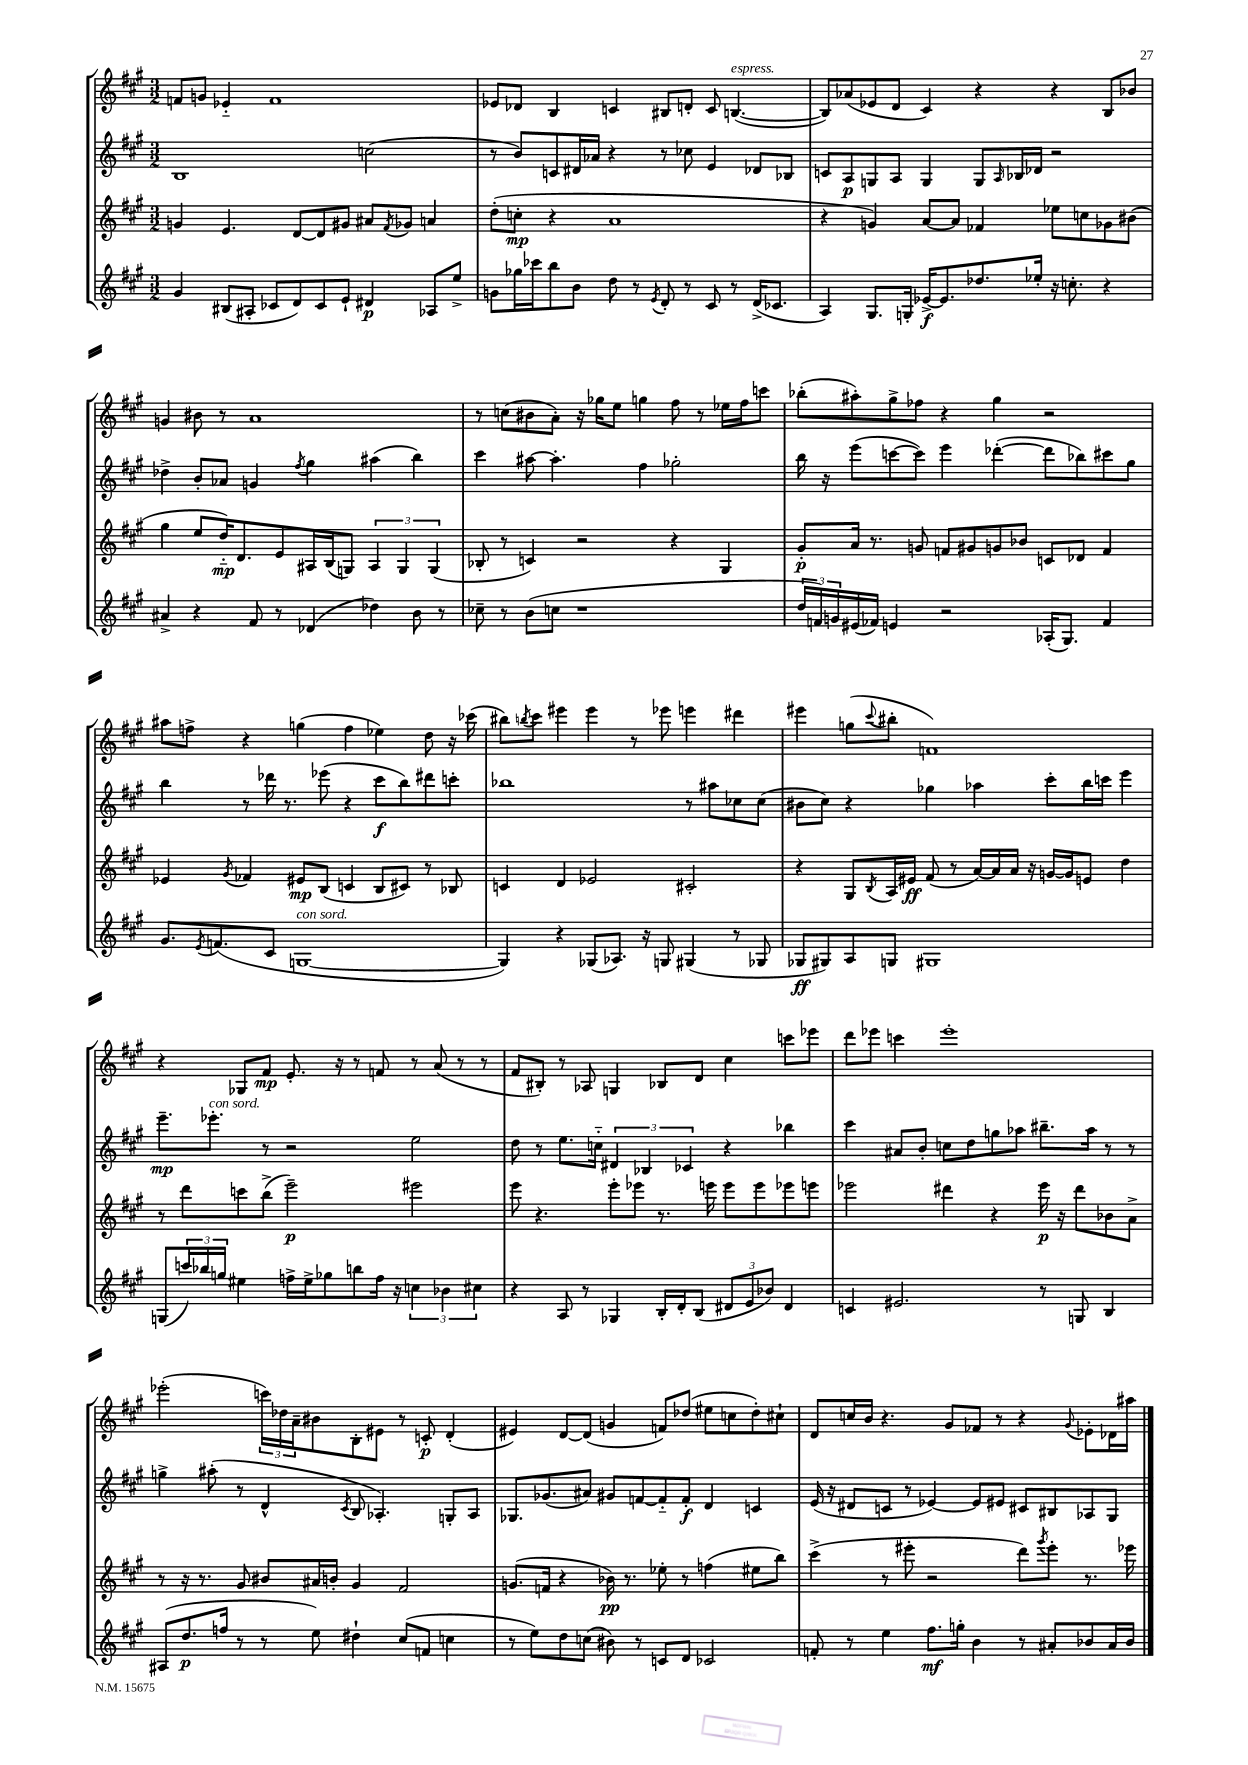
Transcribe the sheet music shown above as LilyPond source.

<<
\new StaffGroup <<
\new Staff = "s0" {
    \clef treble \key a \major \numericTimeSignature \time 3/2
    f'8 g'8 ees'4-_ f'1 |
    ees'8 des'8 b4 c'4 bis8 d'8-. c'8 b4.~^\markup { \italic "espress." }( |
    b8) aes'8( ees'8 d'8 cis'4) r4 r4 b8 bes'8 |
    g'4 bis'8 r8 a'1 |
    r8 c''8( bis'8 a'8-.) r16 ges''16 e''8 g''4 fis''8 r8 ees''16 fis''16 c'''8 |
    bes''8-.( ais''8-.) gis''8-> fes''8 r4 gis''4 r2 |
    ais''8 f''8-> r4 g''4( f''4 ees''4) d''8 r16 ces'''16( |
    bis''8) \acciaccatura { b''8 } cis'''8 eis'''4 eis'''4 r8 ees'''8 e'''4 dis'''4 |
    eis'''4 g''8( \appoggiatura { cis'''8 } bis''8-. f'1) |
    r4 ges8 fis'8\mp e'8.-. r16 r8 f'8 r8 a'8( r8 r8 |
    fis'8 bis8-.) r8 aes8 g4 bes8 d'8 cis''4 c'''8 ees'''8 |
    d'''8 ees'''8 c'''4 ees'''1-. |
    ees'''2-.( \tuplet 3/2 { c'''16) des''16 a'16-- } bis'8 b8-. eis'8 r8 c'8-.\p d'4-.( |
    eis'4) d'8~ d'8( g'4 f'8) des''8( eis''8 c''8 des''8-.) cis''8-! |
    d'8 c''16 b'16 r4. gis'8 fes'8 r8 r4 \appoggiatura { gis'8 } ees'8-. des'16 ais''16 \bar "|." |
}
\new Staff = "s1" {
    \clef treble \key a \major \numericTimeSignature \time 3/2
    b1 c''2( |
    r8 b'8) c'8 dis'16 aes'16 r4 r8 ces''8 e'4 des'8 bes8 |
    c'8 a8\p g8 a8 g4 g8 \grace { a16 } bes16 des'16 r2 |
    des''4-> b'8-. aes'8 g'4 \acciaccatura { fis''8 } gis''4 ais''4( b''4) |
    cis'''4 ais''8~ ais''4.-. fis''4 ges''2-. |
    b''16 r16 e'''8( c'''8~ c'''8) e'''4 des'''4~-.( des'''8 bes''8) cis'''8 gis''8 |
    b''4 r8 des'''16 r8. ees'''8( r4 cis'''8\f b''8) dis'''8 c'''8-. |
    bes''1 r8 ais''8 ces''8 ces''8( |
    bis'8 cis''8) r4 ges''4 aes''4 cis'''8-. b''16 c'''16 e'''4 |
    e'''8.--\mp ees'''8.-.^\markup { \italic "con sord." } r8 r2 e''2 |
    d''8 r8 e''8. c''16-_ \tuplet 3/2 { dis'4 bes4 ces'4 } r4 bes''4 |
    cis'''4 ais'8 b'8-. c''8 d''8 g''8 aes''8 bis''8.-- aes''16 r8 r8 |
    g''4-> ais''8-.( r8 d'4-^ \acciaccatura { cis'8 } b8 aes4.-.) g8-. aes8 |
    ges8. ges'8.( ais'8) gis'8 f'8~ f'8-_ f'8-.\f d'4 c'4 |
    e'16( r16 dis'8 c'8 r8 ees'4~) ees'8 eis'8 cis'8 bis8 aes8 gis8 \bar "|." |
}
\new Staff = "s2" {
    \clef treble \key a \major \numericTimeSignature \time 3/2
    g'4 e'4. d'8~ d'8 gis'8 ais'8 \acciaccatura { fis'8 } ges'8 a'4 |
    d''8-.( c''8-.\mp r4 a'1 |
    r4 g'4) a'8~ a'8 fes'4 ees''8 c''8 ges'8 bis'8( |
    gis''4 e''8 d''16-_\mp) d'8. e'8 ais16 b16( g8) \tuplet 3/2 { ais4 g4 g4( } |
    bes8-. r8 c'4) r2 r4 gis4 |
    gis'8-.\p a'16 r8. g'8 f'8 gis'8 g'8 bes'8 c'8 des'8 f'4 |
    ees'4 \acciaccatura { gis'8 } fes'4 eis'8\mp b8( c'4 b8 cis'8) r8 bes8 |
    c'4 d'4 ees'2 cis'2-. |
    r4 gis8 \acciaccatura { b8 } a16 eis'16\ff fis'8( r8 a'16~) a'16 a'16 r16 g'16~ g'16 e'8 d''4 |
    r8 d'''8 c'''8 b''8->( e'''2--\p) eis'''2 |
    e'''8 r4. e'''8-. ees'''8 r8. e'''16 e'''8 e'''8 ees'''8 e'''8 |
    ees'''2 dis'''4 r4 ees'''16\p r16 dis'''8 bes'8 a'8-> |
    r8 r16 r8. gis'8 bis'8 ais'16 b'16-. gis'4 fis'2 |
    g'8.( f'16 r4 bes'16\pp) r8. ees''8-. r8 f''4( eis''8 b''8) |
    cis'''4->( r8 eis'''8-. r2 d'''8) \acciaccatura { gis'''8 } eis'''8-. r8. ees'''16 \bar "|." |
}
\new Staff = "s3" {
    \clef treble \key a \major \numericTimeSignature \time 3/2
    gis'4 bis8( ais8-. ces'8 d'8) ces'8 e'8-! dis'4\p aes8 e''8-> |
    g'8 ges''16 ces'''16 b''8 b'8 d''8 r8 \acciaccatura { e'8 } d'8-. r8 cis'8 r8 d'16->( ces'8. |
    a4) gis8. g16-. ees'16~->\f ees'8. des''8. ees''16-. r16 c''8.-. r4 |
    ais'4-> r4 fis'8 r8 des'4( des''4) b'8 r8 |
    ces''8-- r8 b'8( c''8 r1 |
    \tuplet 3/2 { d''16 f'16) g'16 } eis'16( fes'16) e'4 r2 aes16-.( gis8.) fes'4 |
    gis'8. \acciaccatura { e'8 } f'8.( cis'8 g1~^\markup { \italic "con sord." } |
    g4) r4 ges8( aes8.) r16 g8 gis4( r8 ges8 |
    ges8\ff gis8) a8 g8 gis1 |
    g8( \tuplet 3/2 { c'''16) bes''16 g''16 } eis''4 f''16-> eis''16-> ges''8 b''8 f''16 r16 \tuplet 3/2 { c''4 bes'4 cis''4 } |
    r4 a8 r8 ges4 b16-. d'16-. b8( \tuplet 3/2 { dis'8 e'8 bes'8) } dis'4 |
    c'4 eis'2. r8 g8 b4 |
    ais8( d''8.\p f''16 r8 r8 e''8) dis''4-! cis''8( f'8 c''4 |
    r8 e''8) d''8 c''8( bis'8) r8 c'8 d'8 ces'2 |
    f'8-. r8 e''4 fis''8.\mf g''16-. b'4 r8 ais'8-. bes'8 ais'16 bes'16 \bar "|." |
}
>>
>>
\layout { \context { \Score \remove "Bar_number_engraver" } }
